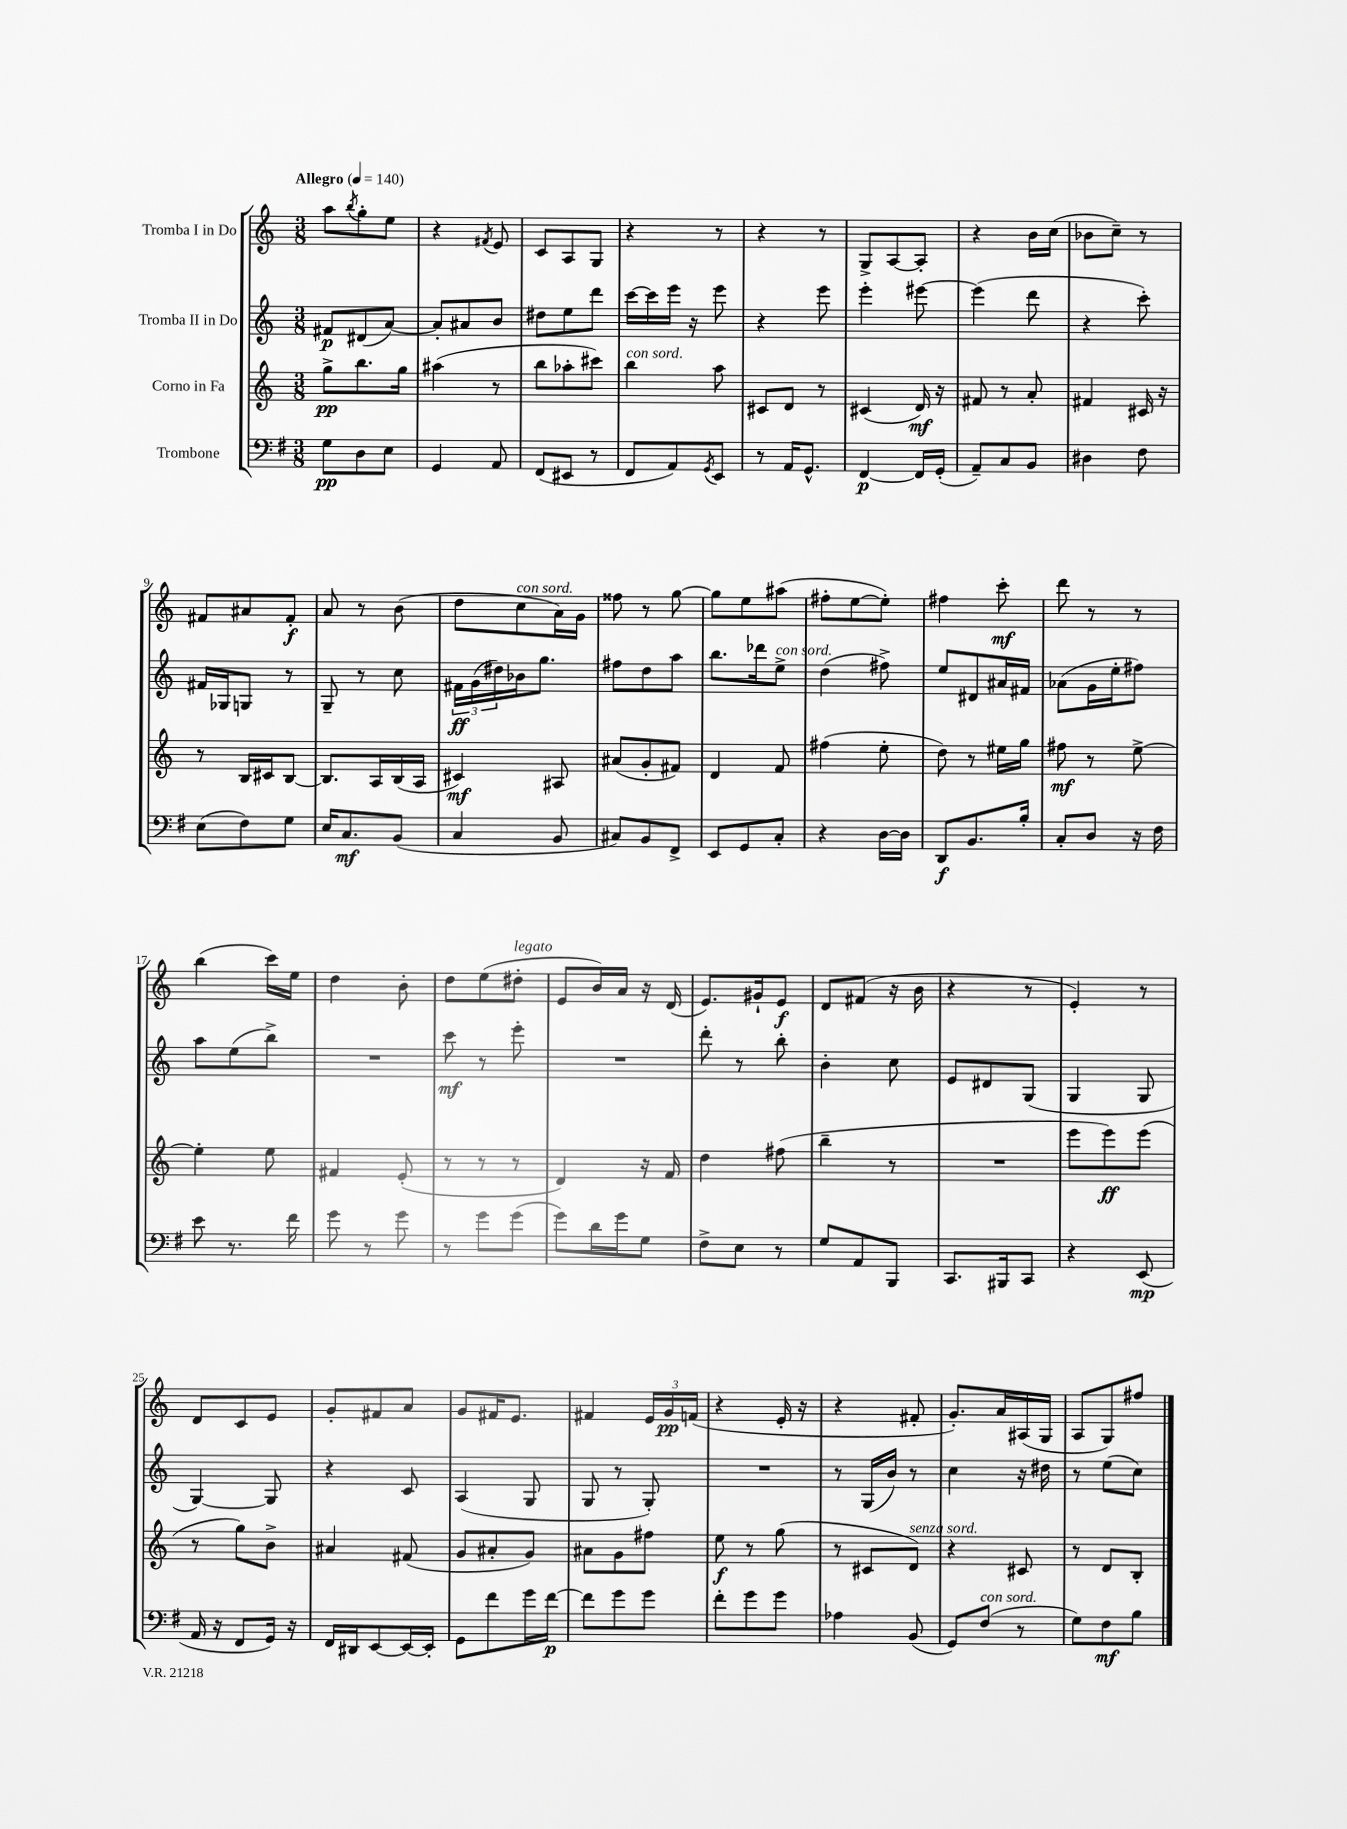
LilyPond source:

<<
\new StaffGroup <<
\new Staff = "s0" \with { instrumentName = "Tromba I in Do" } {
    \clef treble \key c \major \numericTimeSignature \time 3/8 \tempo "Allegro" 4 = 140
    a''8 \acciaccatura { b''8 } g''8-. e''8 |
    r4 \acciaccatura { fis'8 } e'8 |
    c'8 a8 g8 |
    r4 r8 |
    r4 r8 |
    g8-> a8~ a8-. |
    r4 b'16 c''16( |
    bes'8 c''8--) r8 |
    fis'8 ais'8 fis'8-.\f |
    a'8 r8 b'8( |
    d''8 c''8^\markup { \italic "con sord." } a'16) g'16 |
    fisis''8 r8 g''8~ |
    g''8 e''8 ais''8( |
    fis''8-. e''8~ e''8-.) |
    fis''4 c'''8-.\mf |
    d'''8 r8 r8 |
    b''4( c'''16) e''16 |
    d''4 b'8-. |
    d''8 e''8( dis''8-.^\markup { \italic "legato" } |
    e'8 b'16) a'16 r16 d'16( |
    e'8.) gis'16-! e'8\f |
    d'8 fis'8( r16 b'16 |
    r4 r8 |
    e'4-.) r8 |
    d'8 c'8 e'8 |
    g'8-. fis'8 a'8 |
    g'8 fis'16 e'8. |
    fis'4 \tuplet 3/2 { e'16 g'16\pp f'16( } |
    r4 e'16-. r16 |
    r4 fis'8-. |
    g'8.-.) a'16 ais16( g16 |
    a8 g8) fis''8 \bar "|." |
}
\new Staff = "s1" \with { instrumentName = "Tromba II in Do" } {
    \clef treble \key c \major \numericTimeSignature \time 3/8
    fis'8\p dis'8( a'8~) |
    a'8-. ais'8 b'8 |
    dis''8 e''8 d'''8 |
    c'''16~ c'''16 e'''16 r16 e'''8 |
    r4 e'''8 |
    e'''4-. eis'''8~ |
    eis'''4( d'''8 |
    r4 c'''8-.) |
    fis'16 ges16 g8 r8 |
    g8-- r8 c''8 |
    \tuplet 3/2 { fis'16\ff g'16( dis''16) } bes'16 g''8. |
    fis''8 d''8 a''8 |
    b''8. des'''16 e''8->^\markup { \italic "con sord." } |
    d''4( fis''8->) |
    e''8 dis'8 ais'16 fis'16 |
    aes'8( g'16 e''16-. fis''8) |
    a''8 e''8( b''8->) |
    R4. |
    c'''8\mf r8 e'''8-. |
    R4. |
    d'''8-. r8 b''8-. |
    b'4-. c''8 |
    e'8 dis'8 g8( |
    g4 g8 |
    g4~) g8 |
    r4 c'8 |
    a4( g8 |
    g8 r8 g8-.) |
    R4. |
    r8 g16( b'16) r8 |
    c''4 r16 dis''16 |
    r8 e''8( c''8) \bar "|." |
}
\new Staff = "s2" \with { instrumentName = "Corno in Fa" } {
    \clef treble \key c \major \numericTimeSignature \time 3/8
    g''8->\pp b''8. g''16 |
    ais''4( r8 |
    b''8 aes''8-. cis'''8) |
    b''4^\markup { \italic "con sord." } a''8 |
    cis'8 d'8 r8 |
    cis'4( d'16\mf) r16 |
    fis'8 r8 a'8-. |
    fis'4 cis'16 r16 |
    r8 b16 cis'16 b8~ |
    b8. a16 b16( a16 |
    cis'4\mf) ais8 |
    ais'8( g'8-. fis'8) |
    d'4 f'8 |
    fis''4( e''8-. |
    d''8) r8 eis''16 g''16 |
    fis''8\mf r8 e''8~-> |
    e''4-. e''8 |
    fis'4 e'8-.( |
    r8 r8 r8 |
    d'4) r16 f'16 |
    d''4 fis''8( |
    b''4-- r8 |
    R4. |
    e'''8 e'''8\ff) e'''8( |
    r8 g''8) b'8-> |
    ais'4 fis'8( |
    g'8 ais'8-. g'8) |
    ais'8 g'8 fis''8 |
    e''8\f r8 g''8( |
    r8 cis'8 d'8^\markup { \italic "senza sord." }) |
    r4 cis'8 |
    r8 d'8 b8-. \bar "|." |
}
\new Staff = "s3" \with { instrumentName = "Trombone" } {
    \clef bass \key g \major \numericTimeSignature \time 3/8
    g8\pp d8 e8 |
    g,4 a,8 |
    fis,8( eis,8 r8 |
    fis,8 a,8) \acciaccatura { g,8 } e,8 |
    r8 a,16 g,8.-^ |
    fis,4~\p fis,16 g,16-.( |
    a,8--) c8 b,8 |
    dis4 fis8 |
    e8( fis8) g8 |
    e16 c8.\mf b,8( |
    c4 b,8 |
    cis8) b,8 fis,8-> |
    e,8 g,8 c8-. |
    r4 d16~ d16 |
    d,8\f b,8. b16-. |
    c8-. d8 r16 fis16 |
    e'8 r8. fis'16 |
    g'8 r8 g'8 |
    r8 g'8 g'8( |
    g'8) d'16 g'16 g8 |
    fis8-> e8 r8 |
    g8 a,8 b,,8 |
    c,8. bis,,16 c,8 |
    r4 e,8\mp( |
    a,16 r16 fis,8 g,16) r16 |
    fis,16 dis,16 e,8~ e,16~ e,16-. |
    g,8 fis'8 g'16 fis'16~\p |
    fis'8 g'8 g'8 |
    fis'8-. g'8 g'8 |
    aes4 b,8( |
    g,8) fis8^\markup { \italic "con sord." }( r8 |
    g8) fis8\mf b8 \bar "|." |
}
>>
>>
